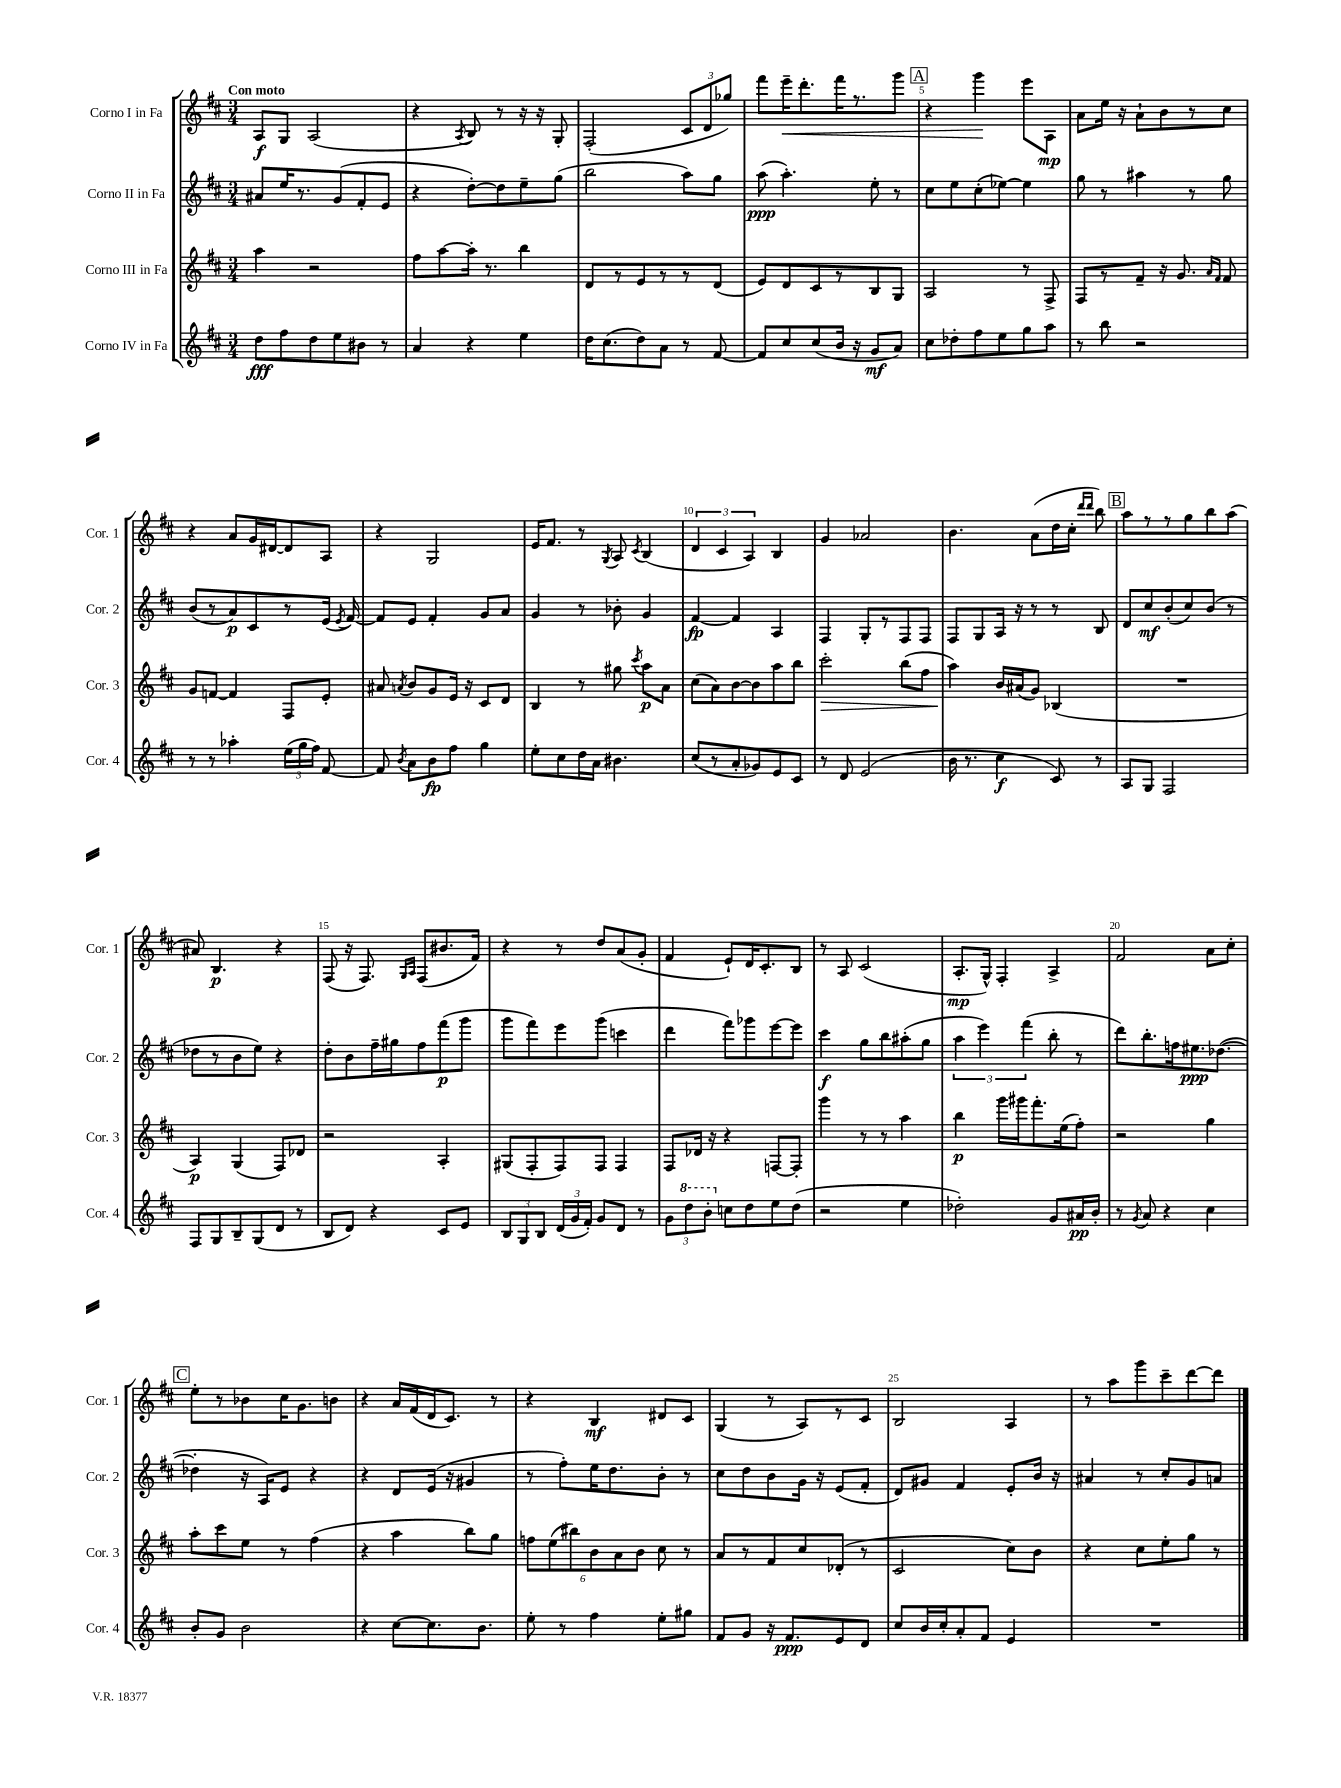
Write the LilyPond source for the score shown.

<<
\new StaffGroup <<
\new Staff = "s0" \with { instrumentName = "Corno I in Fa" shortInstrumentName = "Cor. 1" } {
    \clef treble \key d \major \numericTimeSignature \time 3/4 \tempo "Con moto"
    \autoBeamOff a8[\f g8] a2( |
    r4 \acciaccatura { a8 } b8) r8 r16 r16 g8-. |
    fis2-.( \tuplet 3/2 { cis'8[ d'8 ges''8]) } |
    fis'''8[ e'''16--\< d'''8.-. fis'''16 r8. g'''8] |
    \mark \markup { \box "A" } r4 g'''4\! e'''8[ a8]\mp |
    a'8[ e''16] r16 a'8[-! b'8 r8 cis''8] |
    r4 a'8[ g'16 dis'16~ dis'8 a8] |
    r4 g2 |
    e'16[ fis'8.] r8 \acciaccatura { g8 } a8 \acciaccatura { cis'8 } b4( |
    \tuplet 3/2 { d'4 cis'4 a4) } b4 |
    g'4 aes'2 |
    b'4. a'8[( d''16 cis''16]-. \grace { d'''16[ d'''16] } b''8) |
    \mark \markup { \box "B" } a''8[ r8 r8 g''8 b''8 a''8]( |
    ais'8) b4.\p r4 |
    fis8( r16 fis8.) \grace { g16[ a16] } fis8[( bis'8. fis'16]) |
    r4 r8 d''8[ a'8( g'8]-. |
    fis'4 e'8[-!) d'16 cis'8.-. b8] |
    r8 a8 cis'2( |
    a8.[-.\mp g16]-^) fis4-. a4-> |
    fis'2 a'8[ cis''8]-. |
    \mark \markup { \box "C" } e''8[-. r8 bes'8 cis''16 g'8. b'8] |
    r4 a'16[ fis'16( d'16 cis'8.]) r8 |
    r4 b4\mf dis'8[ cis'8] |
    g4( r8 a8[) r8 cis'8] |
    b2 a4 |
    r8 a''8[ g'''8 cis'''8-- d'''8~ d'''8] \bar "|." |
}
\new Staff = "s1" \with { instrumentName = "Corno II in Fa" shortInstrumentName = "Cor. 2" } {
    \clef treble \key d \major \numericTimeSignature \time 3/4
    \autoBeamOff ais'8[ e''16 r8. g'8( fis'8-. e'8] |
    r4 d''8[~-.) d''8 e''8-- g''8]( |
    b''2 a''8[) g''8] |
    a''8\ppp( a''4.-.) e''8-. r8 |
    \mark \markup { \box "A" } cis''8[ e''8 cis''8-.( ees''8]~) ees''4 |
    g''8 r8 ais''4 r8 g''8 |
    b'8[( r8 a'8\p) cis'8 r8 e'16]( \acciaccatura { e'8 } fis'16~) |
    fis'8[ e'8] fis'4-. g'8[ a'8] |
    g'4 r8 bes'8-. g'4 |
    fis'4~\fp fis'4 a4 |
    fis4 g8[-. r8 fis8 fis8] |
    fis8[ g8 a16] r16 r8 r8 b8 |
    \mark \markup { \box "B" } d'8[ cis''8\mf b'8-.( cis''8) b'8]( r8 |
    des''8[ r8 b'8 e''8]) r4 |
    d''8[-. b'8 fis''16-- gis''16 fis''8 fis'''8\p( g'''8] |
    g'''8[ fis'''8) e'''8 g'''8]( c'''4 |
    d'''4 fis'''8[) ges'''8 e'''8~ e'''8] |
    cis'''4\f g''8[ b''8 ais''8-.( g''8] |
    \tuplet 3/2 { a''4 e'''4) fis'''4( } b''8-. r8 |
    d'''8[) b''8.-. f''16 eis''8.\ppp des''8.]~( |
    \mark \markup { \box "C" } des''4-. r16 a16[) e'8] r4 |
    r4 d'8[ e'16]( r16 gis'4 |
    r8 fis''8[-.) e''16 d''8. b'8]-. r8 |
    cis''8[ d''8 b'8 g'16] r16 e'8[( fis'8]-. |
    d'8[) gis'8] fis'4 e'8[-. b'16] r16 |
    ais'4 r8 cis''8[-. g'8 a'8] \bar "|." |
}
\new Staff = "s2" \with { instrumentName = "Corno III in Fa" shortInstrumentName = "Cor. 3" } {
    \clef treble \key d \major \numericTimeSignature \time 3/4
    \autoBeamOff a''4 r2 |
    fis''8[ a''8~ a''16]-. r8. b''4 |
    d'8[ r8 e'8 r8 r8 d'8]( |
    e'8[) d'8 cis'8 r8 b8 g8] |
    \mark \markup { \box "A" } a2 r8 fis8-> |
    fis8[ r8 fis'8]-- r16 g'8. \grace { a'16[ fis'16] } fis'8 |
    g'8[ f'8]~ f'4 fis8[ e'8]-. |
    ais'8 \acciaccatura { a'8 } b'8[ g'8 e'16] r16 cis'8[ d'8] |
    b4 r8 gis''8 \acciaccatura { cis'''8 } a''8[\p a'8] |
    cis''8[( a'8) b'8~ b'8 a''8 b''8] |
    cis'''2-.\> b''8[( fis''8] |
    a''4\!) b'16[ ais'16( g'8]) bes4( |
    \mark \markup { \box "B" } R2. |
    a4\p) g4( fis8[) des'8] |
    r2 a4-. |
    gis8[( fis8-. fis8) fis8] fis4 |
    fis8[ des'16] r16 r4 f8[~ f8]-. |
    g'''4 r8 r8 a''4 |
    b''4\p g'''16[ gis'''16 fis'''8.-. e''16( fis''8]-.) |
    r2 g''4 |
    \mark \markup { \box "C" } a''8[-. cis'''8 e''8] r8 fis''4( |
    r4 a''4 b''8[) g''8] |
    \tuplet 6/4 { f''8[ e''8( bis''8) b'8 a'8 b'8] } cis''8 r8 |
    a'8[ r8 fis'8 cis''8 des'8]-.( r8 |
    cis'2 cis''8[) b'8] |
    r4 cis''8[ e''8-. g''8] r8 \bar "|." |
}
\new Staff = "s3" \with { instrumentName = "Corno IV in Fa" shortInstrumentName = "Cor. 4" } {
    \clef treble \key d \major \numericTimeSignature \time 3/4
    \autoBeamOff d''8[\fff fis''8 d''8 e''8 bis'8] r8 |
    a'4 r4 e''4 |
    d''16[ cis''8.( d''8) a'8] r8 fis'8~ |
    fis'8[ cis''8 cis''8( b'16] r16 g'8[\mf a'8]) |
    \mark \markup { \box "A" } cis''8[ des''8-. fis''8 e''8 g''8 a''8] |
    r8 b''8 r2 |
    r8 r8 aes''4-. \tuplet 3/2 { e''16[( g''16 fis''16]) } fis'8~ |
    fis'8 \acciaccatura { b'8 } a'8[ b'8\fp fis''8] g''4 |
    e''8[-. cis''8 d''16 a'16] bis'4. |
    cis''8[( r8 a'8-. ges'8) e'8 cis'8] |
    r8 d'8 e'2( |
    b'16 r8. cis''4\f cis'8) r8 |
    \mark \markup { \box "B" } a8[ g8] fis2 |
    fis8[ g8 b8-- g8( d'8] r8 |
    b8[ d'8]) r4 cis'8[ e'8] |
    \tuplet 3/2 { b8[ g8 b8] } \tuplet 3/2 { d'16[( g'16 fis'16]-.) } g'8[ d'8] r8 |
    \tuplet 3/2 { g'8[ \ottava #1 d'''8 b''8]-. \ottava #0 } c''8[ d''8 e''8 d''8]( |
    r2 e''4 |
    des''2-.) g'8[ ais'16\pp b'16]-. |
    r8 \acciaccatura { g'8 } a'8 r4 cis''4 |
    \mark \markup { \box "C" } b'8[-. g'8] b'2 |
    r4 cis''8[~ cis''8. b'8.] |
    e''8-. r8 fis''4 e''8[-. gis''8] |
    fis'8[ g'8] r16 fis'8.[\ppp e'8 d'8] |
    cis''8[ b'16 cis''16-. a'8-. fis'8] e'4 |
    R2. \bar "|." |
}
>>
>>
\layout { \context { \Score \override BarNumber.break-visibility = ##(#f #t #t) barNumberVisibility = #(every-nth-bar-number-visible 5) } }
